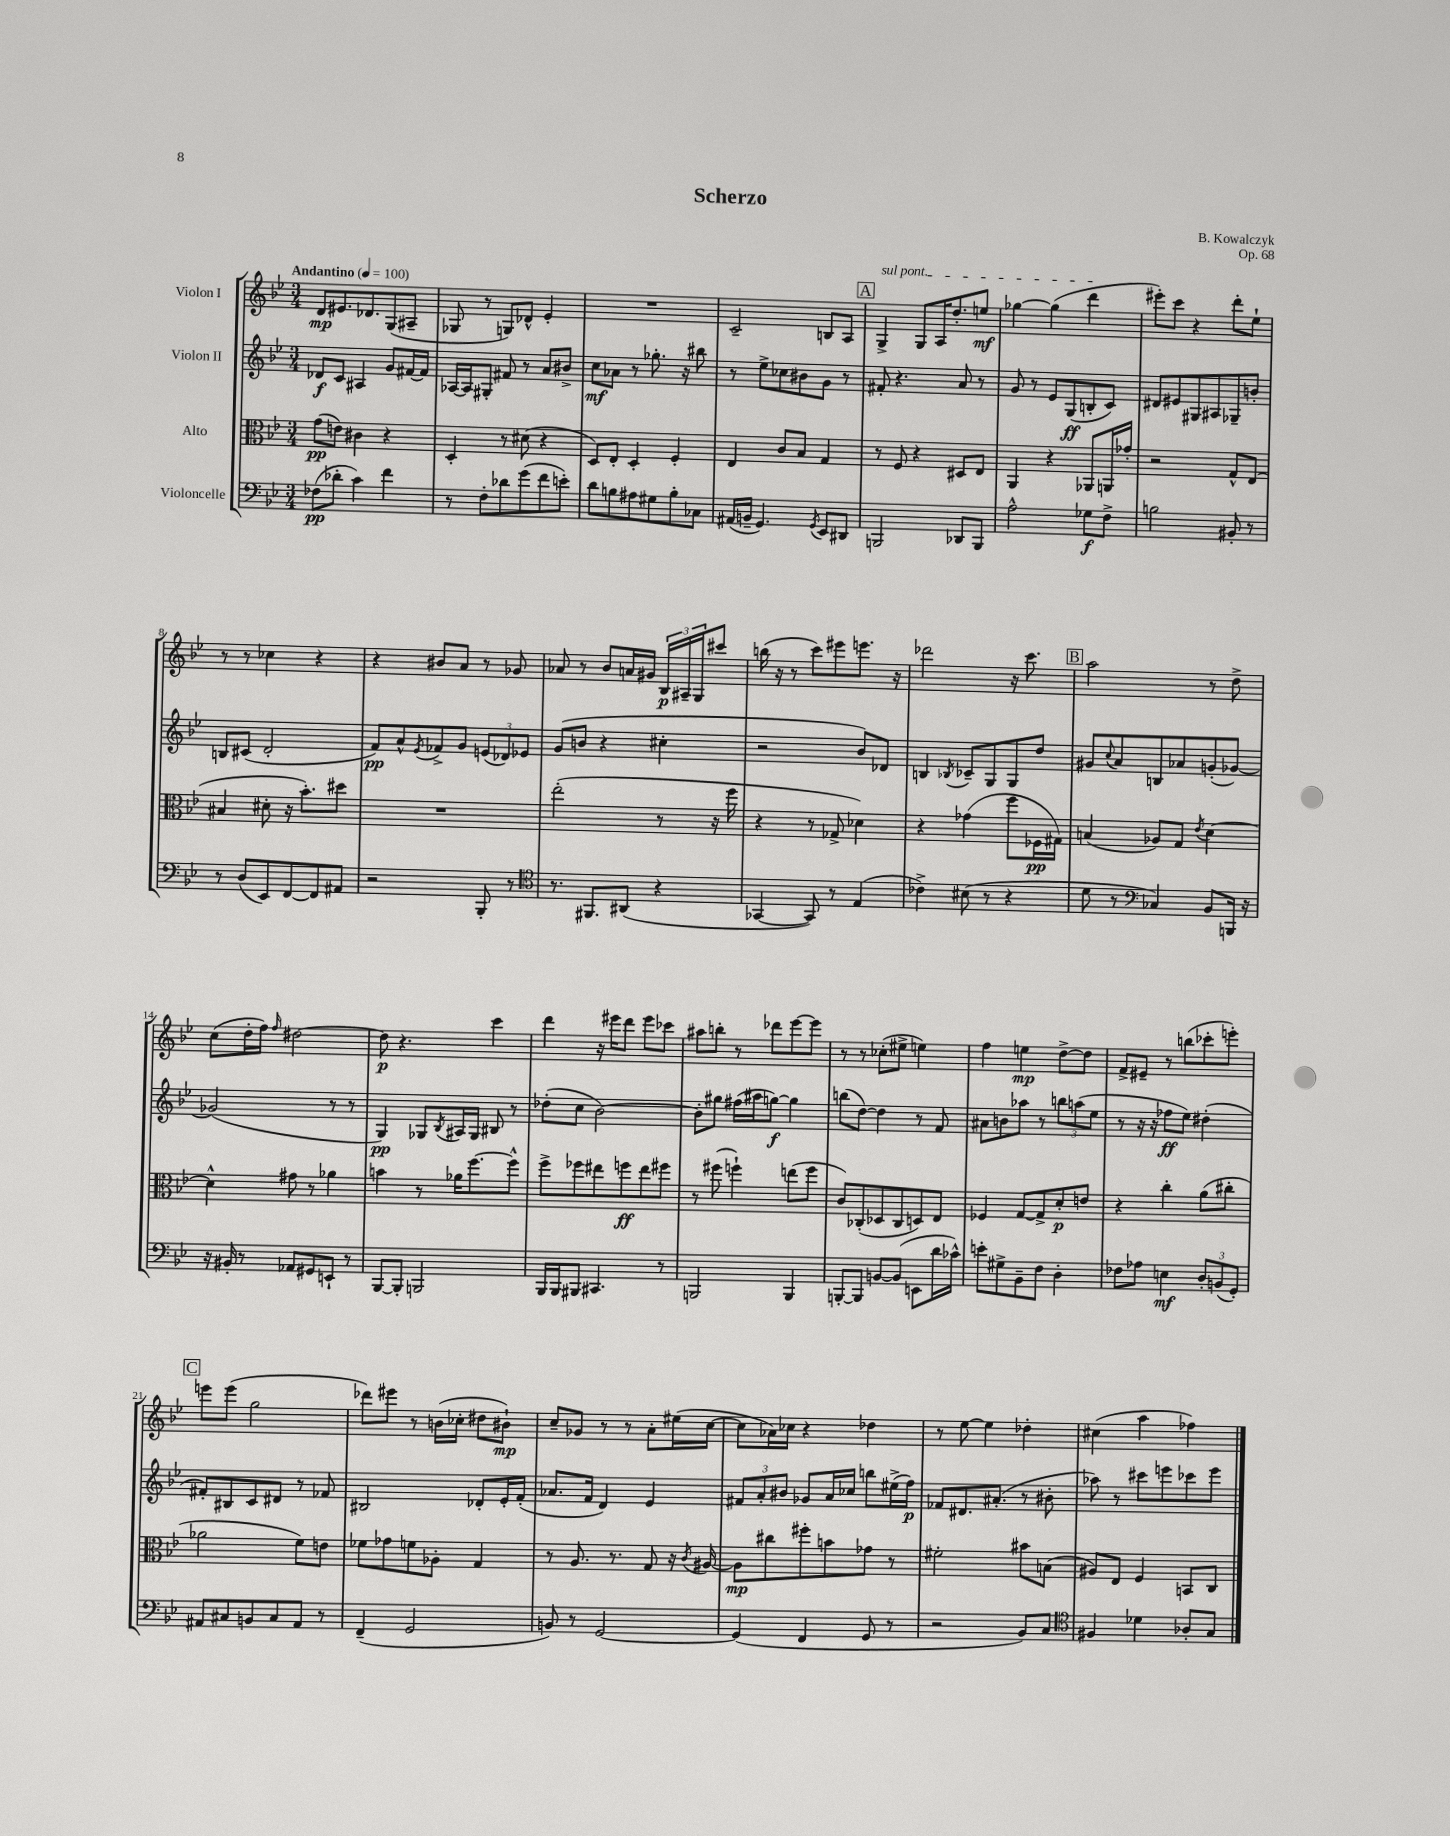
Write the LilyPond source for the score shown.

\header { title = "Scherzo" composer = "B. Kowalczyk" opus = "Op. 68" }
<<
\new StaffGroup <<
\new Staff = "s0" \with { instrumentName = "Violon I" } {
    \clef treble \key bes \major \numericTimeSignature \time 3/4 \tempo "Andantino" 4 = 100
    d'8\mp eis'8. des'8. g8( ais8-- |
    ges8 r8 g8) des'8-^ ees'4-. |
    R2. |
    c'2-- b8 a8 |
    \mark \markup { \box "A" } \once \override TextSpanner.bound-details.left.text = \markup { \italic "sul pont." } g4->\startTextSpan g8 a16 d''8.-. e''8\mf |
    ges''4~ ges''4( d'''4\stopTextSpan |
    eis'''8-.) c'''8 r4 d'''8-. ees''8-! |
    r8 r8 ces''4 r4 |
    r4 bis'8 a'8 r8 ges'8 |
    aes'8 r8 bes'8 a'16 gis'16 \tuplet 3/2 { bes16\p ais16-- g16 } cis'''8 |
    b''16( r16 r8 c'''8) eis'''8 e'''8. r16 |
    des'''2 r16 c'''8. |
    \mark \markup { \box "B" } a''2 r8 d''8-> |
    c''8( d''16-. f''16) \grace { f''16 } dis''2~ |
    dis''8\p r4. c'''4 |
    d'''4 r16 eis'''16 d'''8 eis'''8 ces'''8 |
    ais''8 b''8-. r8 des'''8 ees'''8~ ees'''8 |
    r8 r8 ces''8-.( eis''8-> e''4) |
    f''4 e''4\mp d''8~-> d''8 |
    f'8-> eis'8-- r8 b''8( ces'''8-. e'''8-.) |
    \mark \markup { \box "C" } e'''8 e'''8( g''2 |
    des'''8) eis'''8 r8 b'16( ces''16-. dis''8 bis'8-!\mp) |
    c''8-- ges'8 r8 r8 a'8-. eis''16( c''16~ |
    c''8 aes'16) ces''16 r4 des''4 |
    r8 ees''8~ ees''4 des''4-. |
    cis''4( a''4 fes''4) \bar "|." |
}
\new Staff = "s1" \with { instrumentName = "Violon II" } {
    \clef treble \key bes \major \numericTimeSignature \time 3/4
    des'8\f c'8 ais4 g'8 fis'16~ fis'16 |
    aes16~ aes16 gis8-. fis'8 r8 a'8 bis'8-> |
    c''8\mf aes'8 r8 ges''8.-. r16 bis''8 |
    r8 ees''8-> ces''8 bis'8 g'8 r8 |
    \mark \markup { \box "A" } fis'8-. r4. a'8 r8 |
    g'8 r8 ees'8 g8\ff( b8-. c'8) |
    dis'8 eis'8 gis8 ais8 ges8-- b'8-. |
    b8 cis'8( d'2-. |
    f'8\pp) a'8-^ \acciaccatura { ees'8 } fes'8-> g'8 \tuplet 3/2 { e'8( des'8) ees'8 } |
    g'8( b'8 r4 cis''4-. |
    r2 bes'8) des'8 |
    b4 \acciaccatura { bes8 } ces'8-- g8 g8 d''8 |
    \mark \markup { \box "B" } gis'8 \appoggiatura { c''8 } a'8 b8 aes'8 g'8-.( ges'8~) |
    ges'2( r8 r8 |
    g4\pp) ges8 \acciaccatura { bes8 } ais16 ges16 bis8 r8 |
    des''8-.( c''8 bes'2~) |
    bes'8-. gis''8 fis''16( ais''16 g''8~\f) g''4 |
    b''8( d''8~) d''4 r8 f'8 |
    ais'8 b'8 aes''8 r8 \tuplet 3/2 { b''8 a''8( ees''8 } |
    r8 r16 r16 fes''8\ff ees''8) dis''4-.( |
    \mark \markup { \box "C" } fis'8-.) bis8 c'8 dis'8 r8 fes'8 |
    bis2 des'8-. ees'16-. f'16-.( |
    aes'8. f'16 d'4) ees'4 |
    \tuplet 3/2 { fis'8 a'8-. bis'8 } ges'8 a'16 ces''16 b''8 eis''16->( f''16\p) |
    fes'8 dis'8. ais'8.-.( r8 bis'8-. |
    aes''8) r8 cis'''8 e'''8 ces'''8 e'''8 \bar "|." |
}
\new Staff = "s2" \with { instrumentName = "Alto" } {
    \clef alto \key bes \major \numericTimeSignature \time 3/4
    g'8\pp( e'8) cis'4 r4 |
    d4-. r8 dis'8( r4 |
    d8) ees8-. d4-. f4-. |
    ees4 c'8 bes8 g4 |
    \mark \markup { \box "A" } r8 f8 r4 dis8 ees8 |
    a,4 r4 aes,8 a,16 ges'16-. |
    r2 g8-^ ees8( |
    bis4 dis'8-. r16 bes'8.-.) dis''8 |
    R2. |
    ees''2-.( r8 r16 f''16 |
    r4 r8 ges8-> des'4) |
    r4 ges'4( f''8 fes16\pp gis16) |
    \mark \markup { \box "B" } b4( aes8) g8 \acciaccatura { ees'8 } d'4~ |
    d'4-^ gis'8 r8 aes'4 |
    b'4 r8 aes'16 f''8.~ f''8-^ |
    f''8-> fes''8 eis''8 f''8\ff eis''8 fis''8 |
    r8 fis''8( f''4-!) e''8( f''8 |
    c'8) ces8-.( des8 ces8 d8) ees8 |
    fes4 g8~ g8-> d'8-.\p e'8 |
    r4 c''4-. a'8( cis''8-. |
    \mark \markup { \box "C" } aes'2 f'8) e'8 |
    fes'8 ges'8 f'8 aes8-. g4 |
    r8 a8. r8. g8 r16 \acciaccatura { c'8 } ais16~ |
    ais8\mp cis''8 fis''8-. b'8 ges'8 r8 |
    fis'2-. bis'8 b8( |
    ais8) ees8 f4 b,8 c8 \bar "|." |
}
\new Staff = "s3" \with { instrumentName = "Violoncelle" } {
    \clef bass \key bes \major \numericTimeSignature \time 3/4
    fes8\pp( des'8-. c'4) f'4 |
    r8 f8-. des'8 g'8( f'8 e'8-.) |
    d'8 b8 ais8 gis8 b8-. ces8 |
    ais,16( b,16-- g,4.) \acciaccatura { g,8 } ees,8 dis,8 |
    \mark \markup { \box "A" } b,,2 des,8 b,,8 |
    a2-^ ges8\f f8-> |
    b2 bis,8-. r8 |
    r8 d8( ees,8) f,8~ f,8 ais,8 |
    r2 bes,,8-. r8 |
    \clef tenor r8. fis,8. ais,8( r4 |
    ges,4~ ges,8) r8 ees4( |
    ces'4->) bis8( r8 r4 |
    \mark \markup { \box "B" } d'8 r8 \clef bass ces4) bes,8 b,,16 r16 |
    r16 bis,16-. r8 aes,8 gis,8 e,8-! r8 |
    bes,,8~ bes,,8-. b,,2 |
    bes,,16 bes,,16 bis,,8 cis,4. r8 |
    b,,2 b,,4 |
    b,,8~-. b,,8 b,8~ b,8( e,8 d'16 ces'16-^) |
    e'8-. gis8-> bes,8-- f8 d4-. |
    fes8 aes8 e4\mf \tuplet 3/2 { d8-. b,8( g,8-.) } |
    \mark \markup { \box "C" } ais,8 cis8 b,8 cis8 ais,8 r8 |
    f,4--( g,2 |
    b,8) r8 g,2~ |
    g,4( f,4 g,8 r8 |
    r2 bes,8) c8 |
    \clef tenor fis4 des'4 aes8-. g8 \bar "|." |
}
>>
>>
